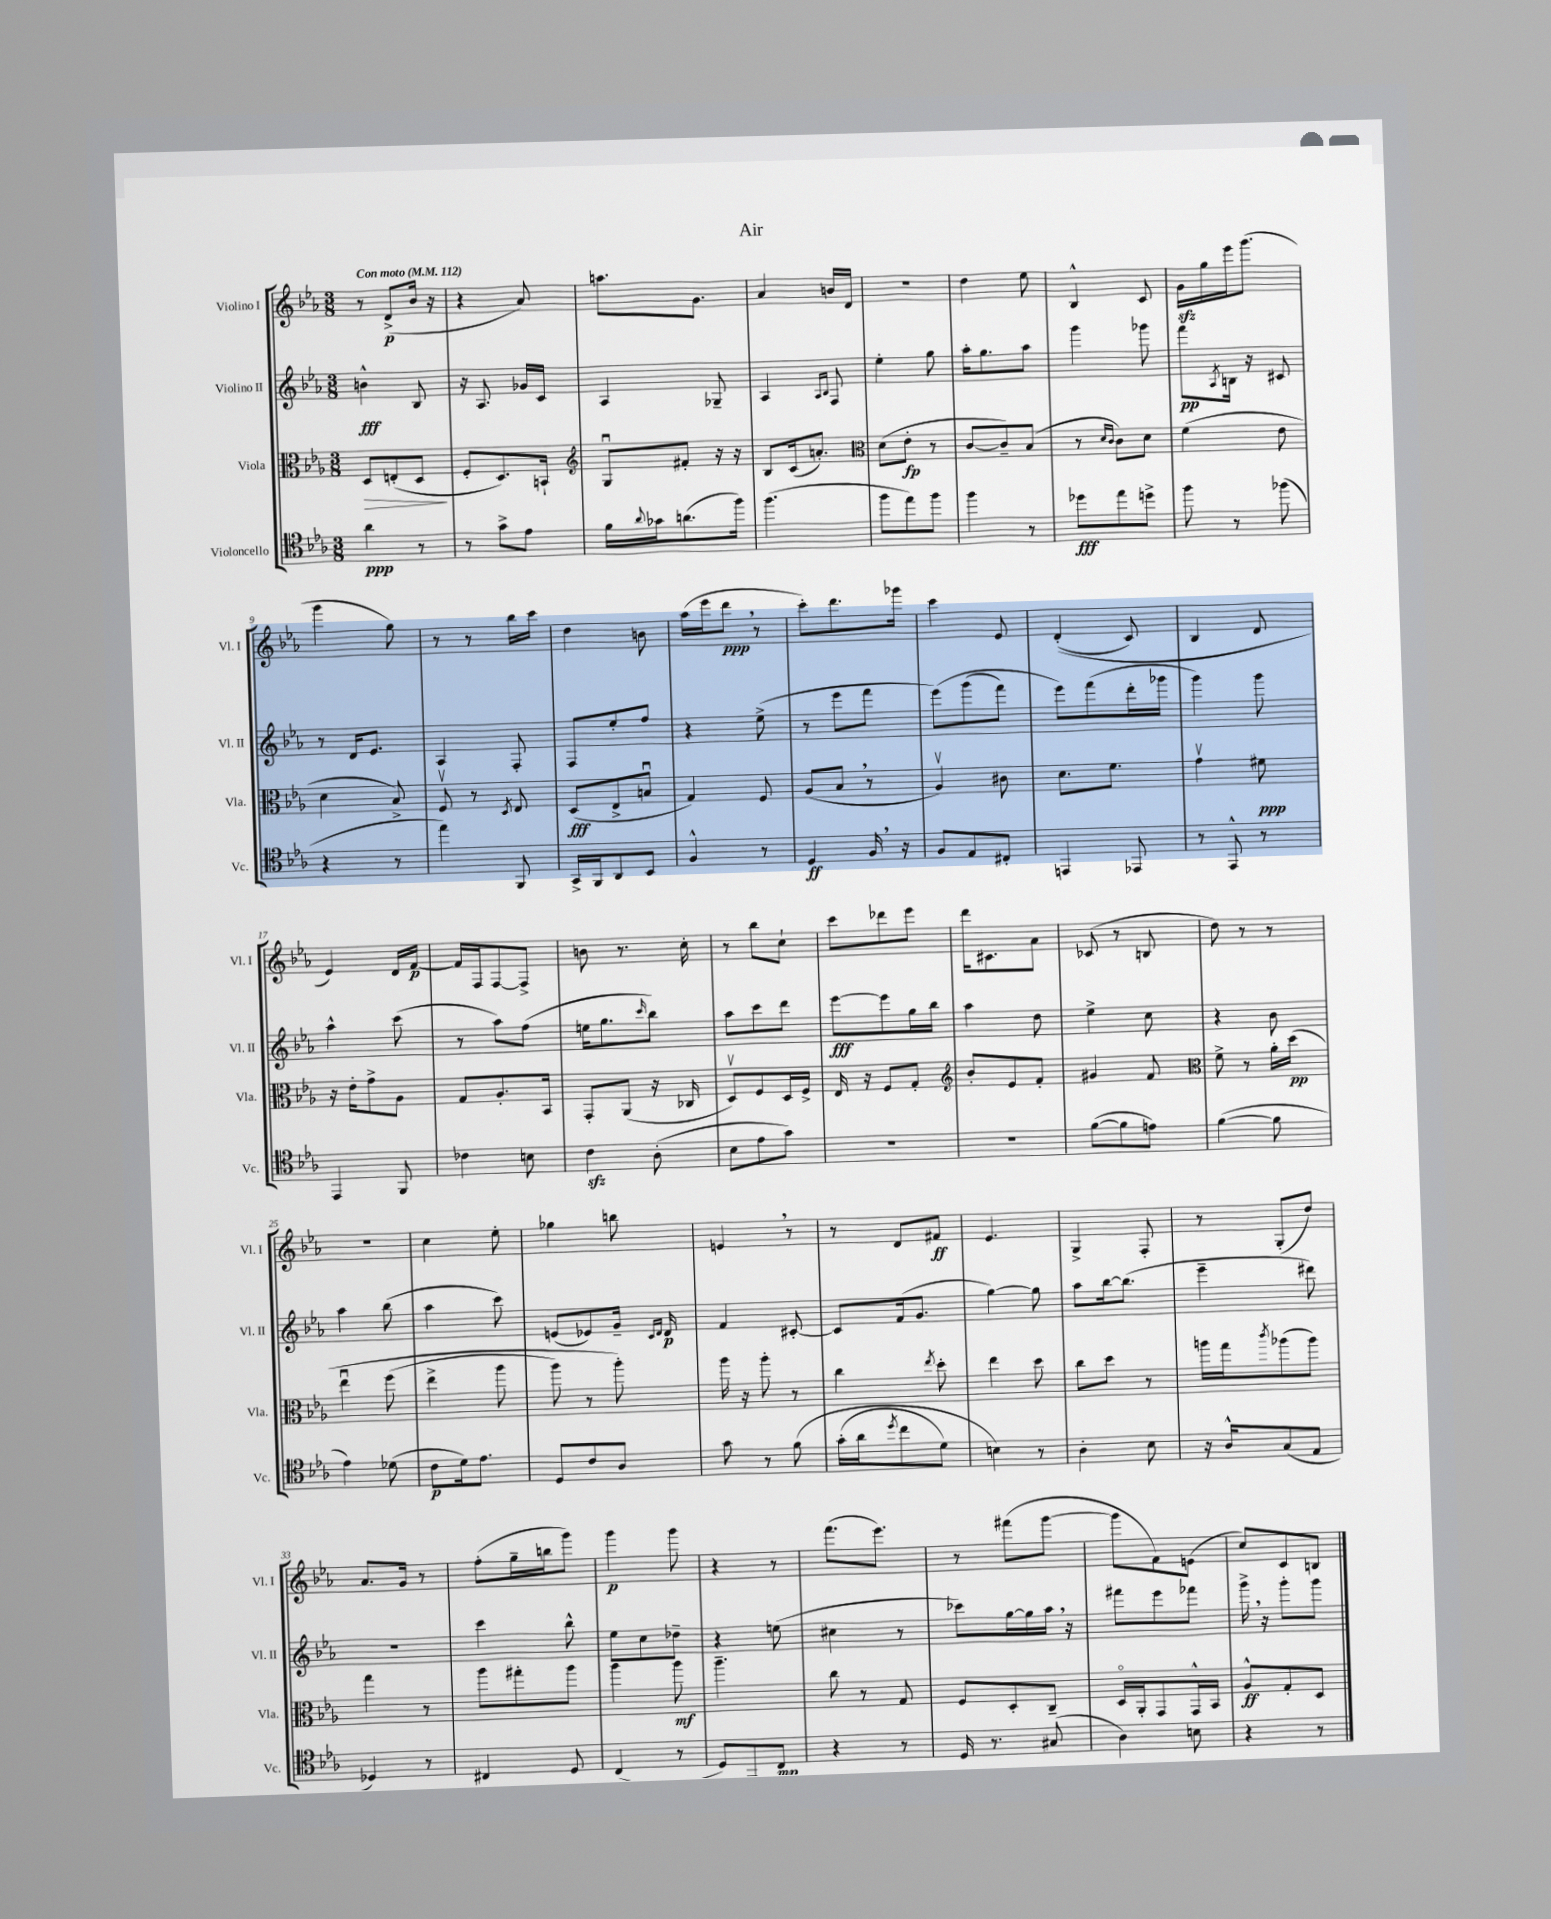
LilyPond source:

\header { title = "Air" }
<<
\new StaffGroup <<
\new Staff = "s0" \with { instrumentName = "Violino I" shortInstrumentName = "Vl. I" } {
    \clef treble \key ees \major \numericTimeSignature \time 3/8 \tempo "Con moto" 4 = 112
    r8 d'8->\p( bes'16 r16 |
    r4 aes'8) |
    a''8. g'8. |
    aes'4 b'16 d'16 |
    R4. |
    d''4 ees''8 |
    bes4-^ c'8 |
    g'16\sfz g''16 ees'''16 g'''8.( |
    g'''4 g''8) |
    r8 r8 bes''16 c'''16 |
    d''4 b'8 |
    aes''16( ees'''16 d'''8\ppp \breathe r8 |
    c'''8-.) d'''8. ges'''16 |
    c'''4 ees'8 |
    d'4-.(\( c'8) |
    bes4 d'8 |
    ees'4\) d'16 f'16~\p |
    f'16 f16 f8~ f8-> |
    b'8 r8. c''16-. |
    r8 bes''8 c''8-! |
    c'''8 des'''8 ees'''8 |
    d'''16 cis'8. aes'8 |
    ces'8( r8 b8 |
    d''8) r8 r8 |
    R4. |
    c''4 ees''8-. |
    ges''4 b''8 |
    e'4 \breathe r8 |
    r8 d'8 fis'8\ff |
    ees'4. |
    g4-> f8-. |
    r8 g8-.( d''8) |
    aes'8. g'16 r8 |
    f''8-.( g''16-- b''16 g'''8) |
    g'''4\p g'''8 |
    r4 r8 |
    f'''8.( ees'''8.) |
    r8 fis'''8( g'''8~ |
    g'''8 f'8) e'8( |
    c''8) c'8 b8 \bar "|." |
}
\new Staff = "s1" \with { instrumentName = "Violino II" shortInstrumentName = "Vl. II" } {
    \clef treble \key ees \major \numericTimeSignature \time 3/8
    b'4-^\fff bes8 |
    r16 aes8. ges'16 c'16 |
    aes4 ges8-- |
    aes4 \grace { aes16 bes16 } f8 |
    ees''4-. g''8 |
    aes''16-. g''8. aes''8 |
    g'''4 ges'''8 |
    f'''8\pp \acciaccatura { aes8 } b16 r16 cis'8 |
    r8 d'16 ees'8. |
    aes4 f8-. |
    f8 ees''8-. f''8 |
    r4 ees''8->( |
    r8 ees'''8 f'''8 |
    ees'''8)\( g'''8( f'''8) |
    ees'''8\) f'''8( d'''16-. ges'''16 |
    g'''4) g'''8 |
    aes''4-^ c'''8( |
    r8 aes''8) f''8( |
    e''16 g''8. \grace { c'''16 } bes''8) |
    aes''8 c'''8 d'''8 |
    ees'''8~\fff ees'''8 g''16 bes''16 |
    aes''4 d''8 |
    ees''4-> c''8 |
    r4 bes'8 |
    aes''4 bes''8( |
    aes''4 c'''8) |
    e'8( ees'8) g'16-- \grace { c'16 d'16 } d'16\p |
    f'4 cis'8~-. |
    cis'8 f'16( g'8. |
    g''4~) g''8 |
    aes''8 bes''16~ bes''8.( |
    ees'''4-- dis'''8) |
    r4. |
    c'''4 bes''8-^ |
    ees''8 c''8 des''8-- |
    r4 e''8( |
    cis''4 r8 |
    ces'''8) g''16~ g''16 aes''16 \breathe r16 |
    fis'''8 ees'''8 fes'''8 |
    g'''16-> \breathe r16 g'''8-. g'''8 \bar "|." |
}
\new Staff = "s2" \with { instrumentName = "Viola" shortInstrumentName = "Vla." } {
    \clef alto \key ees \major \numericTimeSignature \time 3/8
    d8\> e8-.( d8\! |
    f8-. d8.) b,16-! |
    \clef treble g8\downbow fis'8-. r16 r16 |
    bes8 c'16( a'8.-.) |
    \clef alto d'8( ees'8-.\fp r8 |
    c'8~ c'8--) bes8( |
    r8 \grace { d'16 c'16 } c'8) d'8 |
    f'4( ees'8 |
    d'4 bes8->) |
    f8\upbow r8 \acciaccatura { d8 } ees8 |
    d8\fff( ees8-> b8\downbow |
    g4) f8 |
    aes8( bes8 \breathe r8 |
    aes4\upbow) cis'8 |
    d'8. f'8. |
    g'4\upbow fis'8\ppp |
    r16 ees'16-. g'8-> aes8 |
    g8 aes8.-. bes,16 |
    g,8-. aes,8( r16 ces16 |
    d8\upbow) f8 d16 f16-> |
    ees16 r16 f8 g8-. |
    \clef treble bes'8-. ees'8 f'8-. |
    gis'4 f'8 |
    \clef alto f'8-> r8 aes'16-. d''16\pp\( |
    ees''4\downbow f''8( |
    ees''4-> aes''8 |
    aes''8) r8 aes''8-.\) |
    aes''16 r16 aes''8-. r8 |
    c''4 \acciaccatura { ees''8 } d''8-. |
    ees''4 d''8 |
    c''8 d''8 r8 |
    a''16 g''16 \acciaccatura { c'''8 } aes''8( aes''8) |
    g''4 r8 |
    aes''8 gis''8-. aes''8 |
    aes''4 aes''8\mf |
    aes''4.-- |
    c''8 r8 g8 |
    f8 d8-. c8-- |
    d16\flageolet aes,16-. g,8 g,16-^ bes,16 |
    aes8-^\ff g8-. d8 \bar "|." |
}
\new Staff = "s3" \with { instrumentName = "Violoncello" shortInstrumentName = "Vc." } {
    \clef tenor \key ees \major \numericTimeSignature \time 3/8
    aes'4\ppp r8 |
    r8 g'8-> ees'8 |
    f'16 \appoggiatura { aes'8 } ges'16 a'8.( f''16) |
    f''4.( |
    f''8 ees''8) f''8 |
    f''4 r8 |
    des''8\fff ees''8 d''8-> |
    f''8 r8 fes''8( |
    r4 r8 |
    ees''4) f,8 |
    g,16-> f,16 aes,8 bes,8 |
    f4-^ r8 |
    d4\ff f16 \breathe r16 |
    f8 ees8 cis8-. |
    e,4 ees,8 |
    r8 ees,8-^ r8 |
    ees,4 f,8 |
    ces'4 b8 |
    c'4\sfz aes8-.( |
    bes8 ees'8 g'8) |
    R4. |
    R4. |
    f'8~( f'8 e'8) |
    f'4~( f'8 |
    ees'4) des'8( |
    c'8\p d'16) ees'8. |
    d8 c'8 aes8 |
    g'8 r8 f'8\( |
    g'16-.( aes'16 \acciaccatura { d''8 } c''8 d'8) |
    b4\) r8 |
    aes4-. bes8 |
    r16 aes16-^ g8( ees8 |
    des4) r8 |
    cis4 d8 |
    c4( r8 |
    d8) f,8 c8\mp |
    r4 r8 |
    d16 r8. gis8( |
    aes4) b8 |
    r4 r8 \bar "|." |
}
>>
>>
